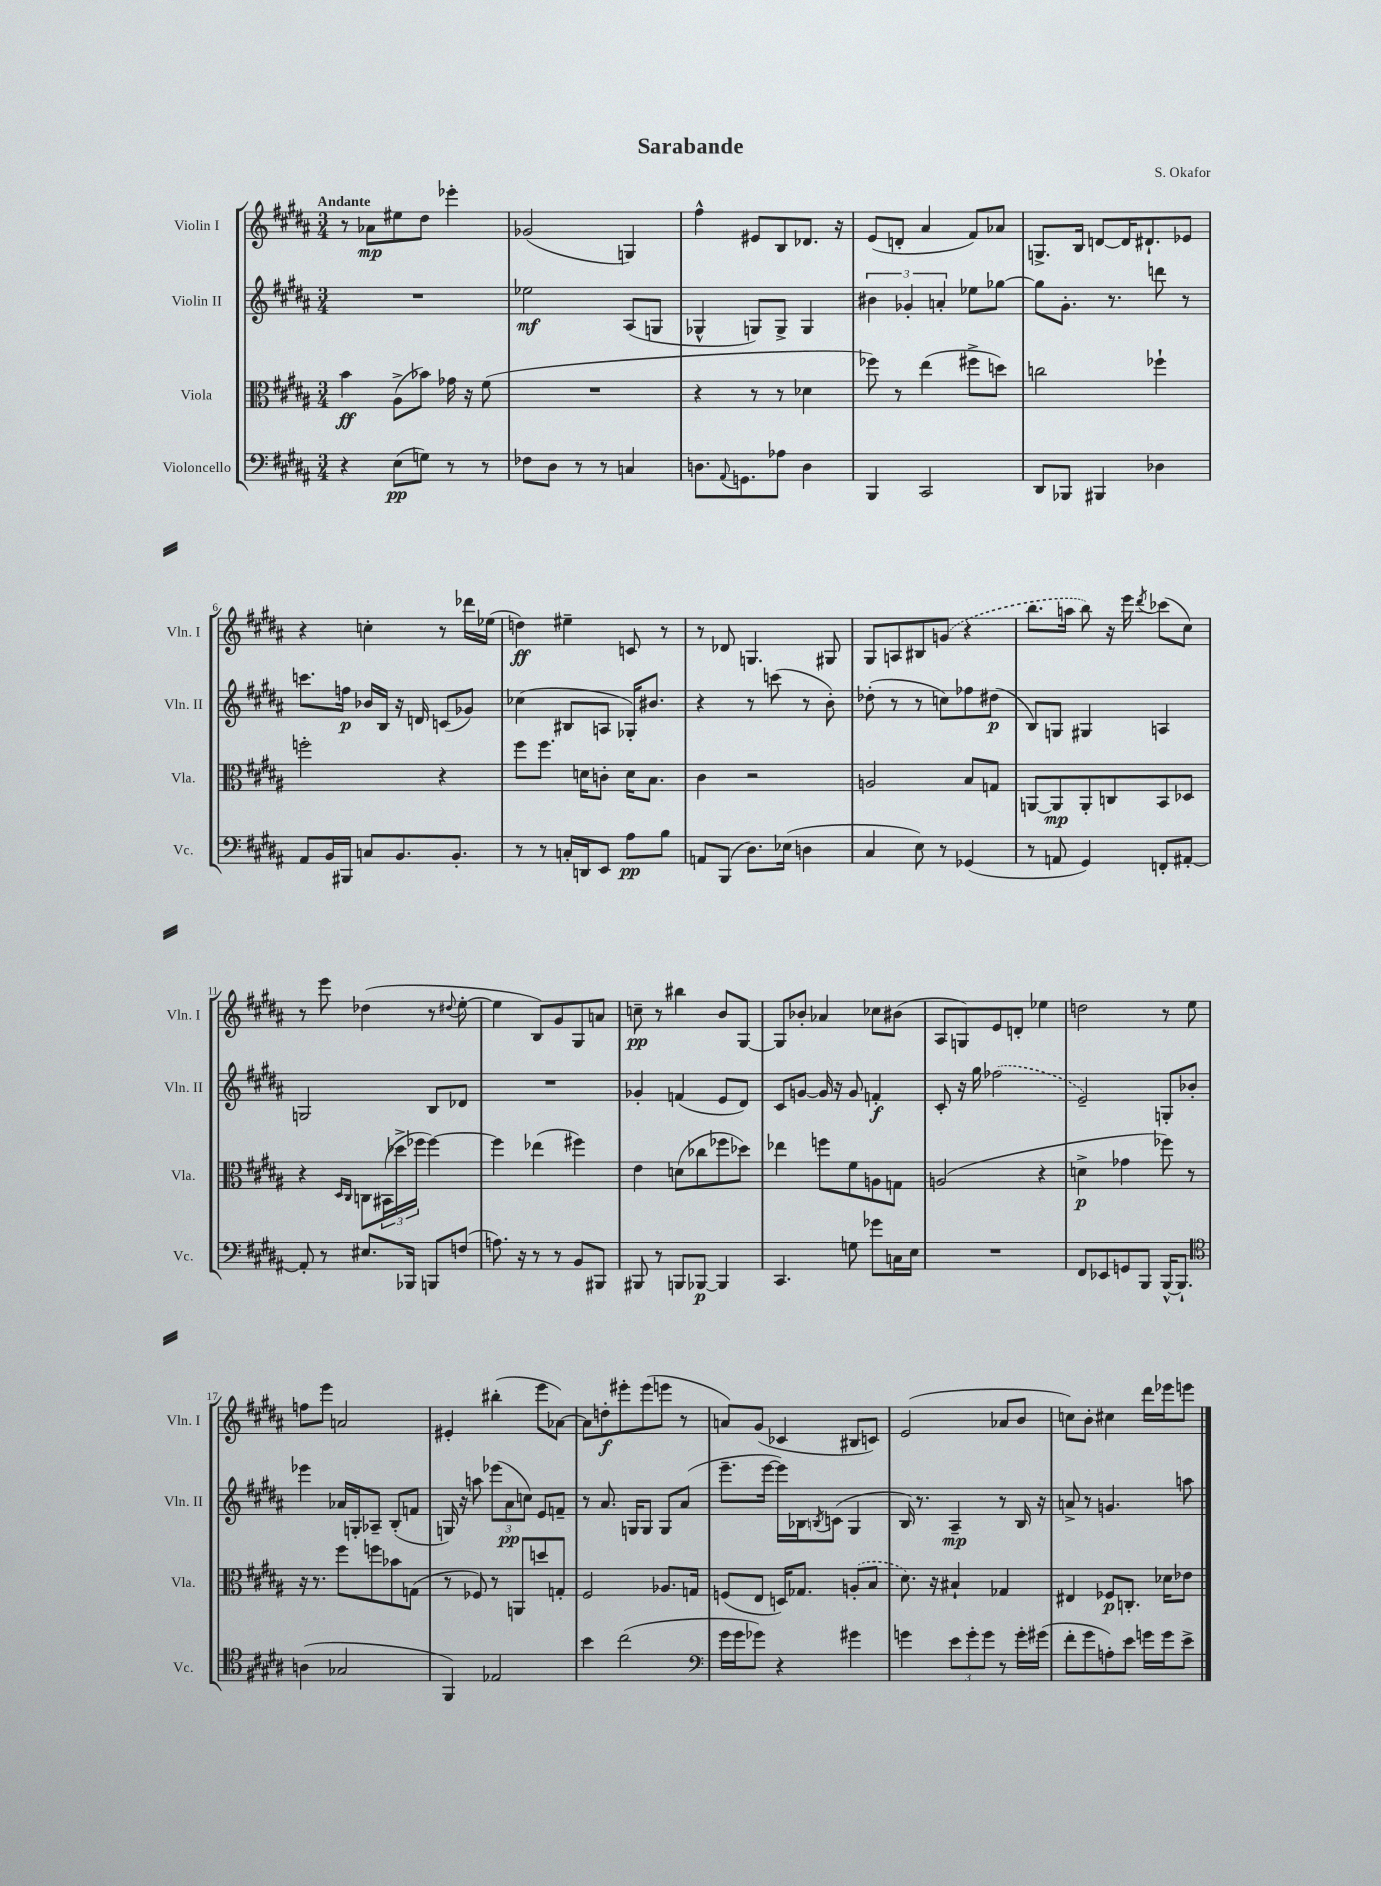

**kern	**dynam	**kern	**dynam	**kern	**dynam	**kern	**dynam
*part4	*part4	*part3	*part3	*part2	*part2	*part1	*part1
*staff4	*staff4	*staff3	*staff3	*staff2	*staff2	*staff1	*staff1
*I"Violoncello	*	*I"Viola	*	*I"Violin II	*	*I"Violin I	*
*I'Vc.	*	*I'Vla.	*	*I'Vln. II	*	*I'Vln. I	*
*clefF4	*	*clefC3	*	*clefG2	*	*clefG2	*
*k[f#c#g#d#a#]	*	*k[f#c#g#d#a#]	*	*k[f#c#g#d#a#]	*	*k[f#c#g#d#a#]	*
*M3/4	*	*M3/4	*	*M3/4	*	*M3/4	*
=1	=1	=1	=1	=1	=1	=1	=1
!	!	!	!	!	!	!LO:TX:a:B:t=Andante	!
4r	.	4b\	ff	2.r	.	8r	.
.	.	.	.	.	.	8a-X\L	mp
(8E\L	pp	(8A#^\L	.	.	.	8ee#X\	.
8Gn\J)	.	8b-X\J)	.	.	.	8dd#\J	.
8r	.	16g-X\	.	.	.	4eee-X'\	.
.	.	16r	.	.	.	.	.
8r	.	(8f#\	.	.	.	.	.
=2	=2	=2	=2	=2	=2	=2	=2
8F-X\L	.	2.r	.	2ee-X\	mf	(2g-X/	.
8D#\J	.	.	.	.	.	.	.
8r	.	.	.	.	.	.	.
8r	.	.	.	.	.	.	.
4Cn/	.	.	.	(8A#/L	.	4Gn/)	.
.	.	.	.	8Gn/J	.	.	.
=3	=3	=3	=3	=3	=3	=3	=3
8.Dn\L	.	4r	.	4G-X^^/	.	4ff#^^\	.
8qqAA#/	.	.	.	.	.	.	.
8.GGn\	.	.	.	.	.	.	.
.	.	8r	.	8Gn/L)	.	8e#X/L	.
8A-X\J	.	8r	.	8G^/J	.	8B/	.
4D\	.	4d-X\	.	4G/	.	8.d-X/J	.
.	.	.	.	.	.	16r	.
=4	=4	=4	=4	=4	=4	=4	=4
4BBB/	.	8ff-X\)	.	6b#X\	.	(8e/L	.
.	.	8r	.	.	.	8dn'/J	.
.	.	.	.	6g-X'/	.	.	.
2CC#/	.	(4ee\	.	.	.	4a#/	.
.	.	.	.	6an'/	.	.	.
.	.	8ff#X^\L	.	8ee-X\L	.	8f#/L)	.
.	.	8ddn\J)	.	[8gg-X\J	.	8a-X/J	.
=5	=5	=5	=5	=5	=5	=5	=5
8DD#/L	.	2ccn\	.	8gg-\L]	.	8.Gn^/L	.
8BBB-X/J	.	.	.	8.g#'\J	.	.	.
.	.	.	.	.	.	16B/Jk	.
4BBB#X/	.	.	.	.	.	[8dn/L	.
.	.	.	.	8.r	.	.	.
.	.	.	.	.	.	16d/K]	.
.	.	.	.	.	.	8.d#X`/	.
4D-X\	.	4ff-X`\	.	8dddn\	.	.	.
.	.	.	.	8r	.	8e-X/J	.
!!LO:LB:g=z
=6	=6	=6	=6	=6	=6	=6	=6
8AA#/L	.	2ffn'\	.	8.cccn\L	.	4r	.
16BB/L	.	.	.	.	.	.	.
16BBB#X/JJ	.	.	.	16ffn\Jk	p	.	.
8Cn/L	.	.	.	16b-X/LL	.	4ccn'\	.
.	.	.	.	16B/JJ	.	.	.
8.BB/	.	.	.	16r	.	.	.
.	.	.	.	16dn/	.	.	.
.	.	4r	.	(8cn/L	.	8r	.
8.BB'/J	.	.	.	.	.	.	.
.	.	.	.	8g-X/J)	.	16ddd-X\LL	.
.	.	.	.	.	.	(16ee-X\JJ	.
=7	=7	=7	=7	=7	=7	=7	=7
8r	.	8ff#\L	.	(4cc-X\	.	4ddn\)	ff
8r	.	8.ff#\J	.	.	.	.	.
16Cn'/LL	.	.	.	8B#X/L	.	4ee#X~\	.
16DDn/J	.	16dn\KL	.	.	.	.	.
8EE/J	.	8cn'\J	.	8An/J	.	.	.
8A#\L	pp	16d\KL	.	16G-X'/KL)	.	8cn/	.
.	.	8.B\J	.	8.b#X/J	.	.	.
8B\J	.	.	.	.	.	8r	.
=8	=8	=8	=8	=8	=8	=8	=8
8AAn/L	.	4c#\	.	4r	.	8r	.
(8BBB/J	.	.	.	.	.	8d-X/	.
8.D#\L)	.	2r	.	8r	.	4.Gn/	.
.	.	.	.	(8cccn\	.	.	.
(16E-X\Jk	.	.	.	.	.	.	.
4Dn\	.	.	.	8r	.	.	.
.	.	.	.	8b'\)	.	8G#X/	.
=9	=9	=9	=9	=9	=9	=9	=9
4C#/	.	2An/	.	(8dd-X'\	.	8G#/L	.
.	.	.	.	8r	.	8An/	.
8E\)	.	.	.	8r	.	8B#X/	.
8r	.	.	.	8ccn\L)	.	(8gn/J	.
(4GG-X/	.	8B/L	.	8ff-X\	.	4r	.
.	.	8Gn/J	.	(8dd#X\J	p	.	.
=10	=10	=10	=10	=10	=10	=10	=10
8r	.	[8AAn/L	.	8B/L)	.	8.bb\L	.
8AAn/	.	8AA/]	mp	8Gn/J	.	.	.
.	.	.	.	.	.	16aan\Jk	.
4GG#/)	.	8AA'/	.	4G#X/	.	8bb\)	.
.	.	8Cn/	.	.	.	16r	.
.	.	.	.	.	.	16eee\	.
.	.	.	.	.	.	8qddd#/	.
8FFn'/L	.	8BB/	.	4An/	.	(8ccc-X\L	.
[8AA#X'/J	.	8D-X/J	.	.	.	8cc#\J)	.
!!LO:LB:g=z
=11	=11	=11	=11	=11	=11	=11	=11
8AA#'/]	.	4r	.	2Gn/	.	8r	.
8r	.	.	.	.	.	8eee\	.
.	.	16qqD#/LL	.	.	.	.	.
.	.	16qqC#/JJ	.	.	.	.	.
8.E#X/L	.	8Cn\L	.	.	.	(4dd-X\	.
.	.	(24BB#X\L	.	.	.	.	.
.	.	24dd-X^\	.	.	.	.	.
16BBB-X/Jk	.	.	.	.	.	.	.
.	.	24ff-X\JJ	.	.	.	.	.
8BBBn/L	.	[4ff-\)	.	8B/L	.	8r	.
.	.	.	.	.	.	8qqdd#X/	.
(8Fn/J	.	.	.	8d-X/J	.	[8ee'\	.
=12	=12	=12	=12	=12	=12	=12	=12
8.An\)	.	4ff-\]	.	2.r	.	4ee\]	.
16r	.	.	.	.	.	.	.
8r	.	(4ee-X\	.	.	.	8B/L)	.
8r	.	.	.	.	.	8g#/	.
8BB/L	.	4ff#X\)	.	.	.	8G#/	.
8BBB#X/J	.	.	.	.	.	8an/J	.
=13	=13	=13	=13	=13	=13	=13	=13
8BBB#X/	.	4e\	.	4g-X'/	.	8ccn~\	pp
8r	.	.	.	.	.	8r	.
8BBBn/L	.	(8dn\L	.	(4fn/	.	4bb#X\	.
[8BBB-X/J	p	8cc-X\	.	.	.	.	.
4BBB-/]	.	8ff-X\	.	8e/L	.	8b/L	.
.	.	8dd-X\J)	.	8d#/J)	.	[8G#/J	.
=14	=14	=14	=14	=14	=14	=14	=14
4.CC#/	.	4ee-X\	.	8c#/L	.	8G#/L]	.
.	.	.	.	[8gn/J	.	8b-X'/J	.
.	.	8ffn\L	.	16g/]	.	4a-X/	.
.	.	.	.	16r	.	.	.
8Gn\	.	8f#\	.	8g/	.	.	.
8g-X\L	.	8An\	.	4fn'/	f	8cc-X\L	.
16Cn\L	.	8Gn\J	.	.	.	(8b#X\J	.
16E\JJ	.	.	.	.	.	.	.
=15	=15	=15	=15	=15	=15	=15	=15
2.r	.	(2An/	.	8c#'/	.	8A#/L	.
.	.	.	.	16r	.	8Gn/)	.
.	.	.	.	16gg#\	.	.	.
.	.	.	.	(2ff-X\	.	8e/	.
.	.	.	.	.	.	8dn'/J	.
.	.	4r	.	.	.	4ee-X\	.
=16	=16	=16	=16	=16	=16	=16	=16
8FF#/L	.	4dn^\	p	2e~/)	.	2ddn\	.
8EE-X/	.	.	.	.	.	.	.
8GGn/	.	4g-X\	.	.	.	.	.
8BBB/J	.	.	.	.	.	.	.
[16BBB^^/KL	.	8ff-X\)	.	8Gn'/L	.	8r	.
8.BBB`/J]	.	.	.	.	.	.	.
.	.	8r	.	8b-X'/J	.	8ee\	.
!!LO:LB:g=z
=17	=17	=17	=17	=17	=17	=17	=17
*clefC4	*	*	*	*	*	*	*
(4An\	.	16r	.	4eee-X\	.	8ffn\L	.
.	.	8.r	.	.	.	.	.
.	.	.	.	.	.	8eee\J	.
2G-X/	.	8ff#\L	.	16a-X/LL	.	2an/	.
.	.	.	.	16Gn'/J	.	.	.
.	.	8ffn\	.	8A-X~/J	.	.	.
.	.	8b-X\	.	(8B'/L	.	.	.
.	.	(8Gn\J	.	8fn/J	.	.	.
=18	=18	=18	=18	=18	=18	=18	=18
4FF#/)	.	8r	.	16Gn/)	.	4e#X'/	.
.	.	.	.	16r	.	.	.
.	.	8F-X/)	.	8aan\	.	.	.
2E-X/	.	8r	.	(12eee-X\L	.	(4bb#X'\	.
.	.	.	.	12a#\	pp	.	.
.	.	8AAn/L	.	.	.	.	.
.	.	.	.	12ccn\J)	.	.	.
.	.	8ddn/	.	8e/L	.	8eee\L	.
.	.	8Gn'/J	.	8fn~/J	.	[8a-X\J)	.
=19	=19	=19	=19	=19	=19	=19	=19
4b\	.	2F#/	.	8r	.	8a-\L]	.
.	.	.	.	8.a#/	.	8ddn'\	f
(2cc#\	.	.	.	.	.	8eee#X'\	.
.	.	.	.	16Gn/KL	.	.	.
.	.	.	.	8G/J	.	(8eee#\	.
.	.	8.A-X/L	.	8G/L	.	8eeen\J	.
.	.	.	.	(8a#/J	.	8r	.
.	.	16Gn/Jk	.	.	.	.	.
=20	=20	=20	=20	=20	=20	=20	=20
*clefF4	*	*	*	*	*	*	*
16g#\LL	.	(8Fn/L	.	8.eee~\L	.	8an/L)	.
16g#\J	.	.	.	.	.	.	.
8g-X\J)	.	8E/J	.	.	.	(8g#/J	.
.	.	.	.	[16eee\Jk	.	.	.
4r	.	16Dn/KL)	.	16eee\LL])	.	4c-X/	.
.	.	8.G-X/J	.	16B-X\J	.	.	.
.	.	.	.	8qBn/	.	.	.
.	.	.	.	(8cn\J	.	.	.
4g#X\	.	(8An'/L	.	4G#/	.	8B#X/L	.
.	.	8B/J	.	.	.	8cn/J)	.
=21	=21	=21	=21	=21	=21	=21	=21
4gn\	.	8.d#\)	.	16B/)	.	(2e/	.
.	.	.	.	8.r	.	.	.
.	.	16r	.	.	.	.	.
12e\L	.	4B#X`/	.	4A#~/	mp	.	.
12g'\	.	.	.	.	.	.	.
12g\J	.	.	.	.	.	.	.
8r	.	4G-X/	.	8r	.	8a-X/L	.
16g'\LL	.	.	.	16B/	.	8b/J	.
(16g#X\JJ	.	.	.	16r	.	.	.
=22	=22	=22	=22	=22	=22	=22	=22
8f#'\L	.	4E#X/	.	8an^/	.	8ccn\L)	.
8g#\	.	.	.	8r	.	8b'\J	.
8An'\)	.	8F-X/L	p	4.gn/	.	4cc#X\	.
8e\J	.	8.Cn'/J	.	.	.	.	.
16gn\LL	.	.	.	.	.	16ddd#\LL	.
16g\J	.	16d-X\KL	.	.	.	16eee-X\J	.
8e^\J	.	8e-X\J	.	8aan\	.	8eeen\J	.
==	==	==	==	==	==	==	==
*-	*-	*-	*-	*-	*-	*-	*-
